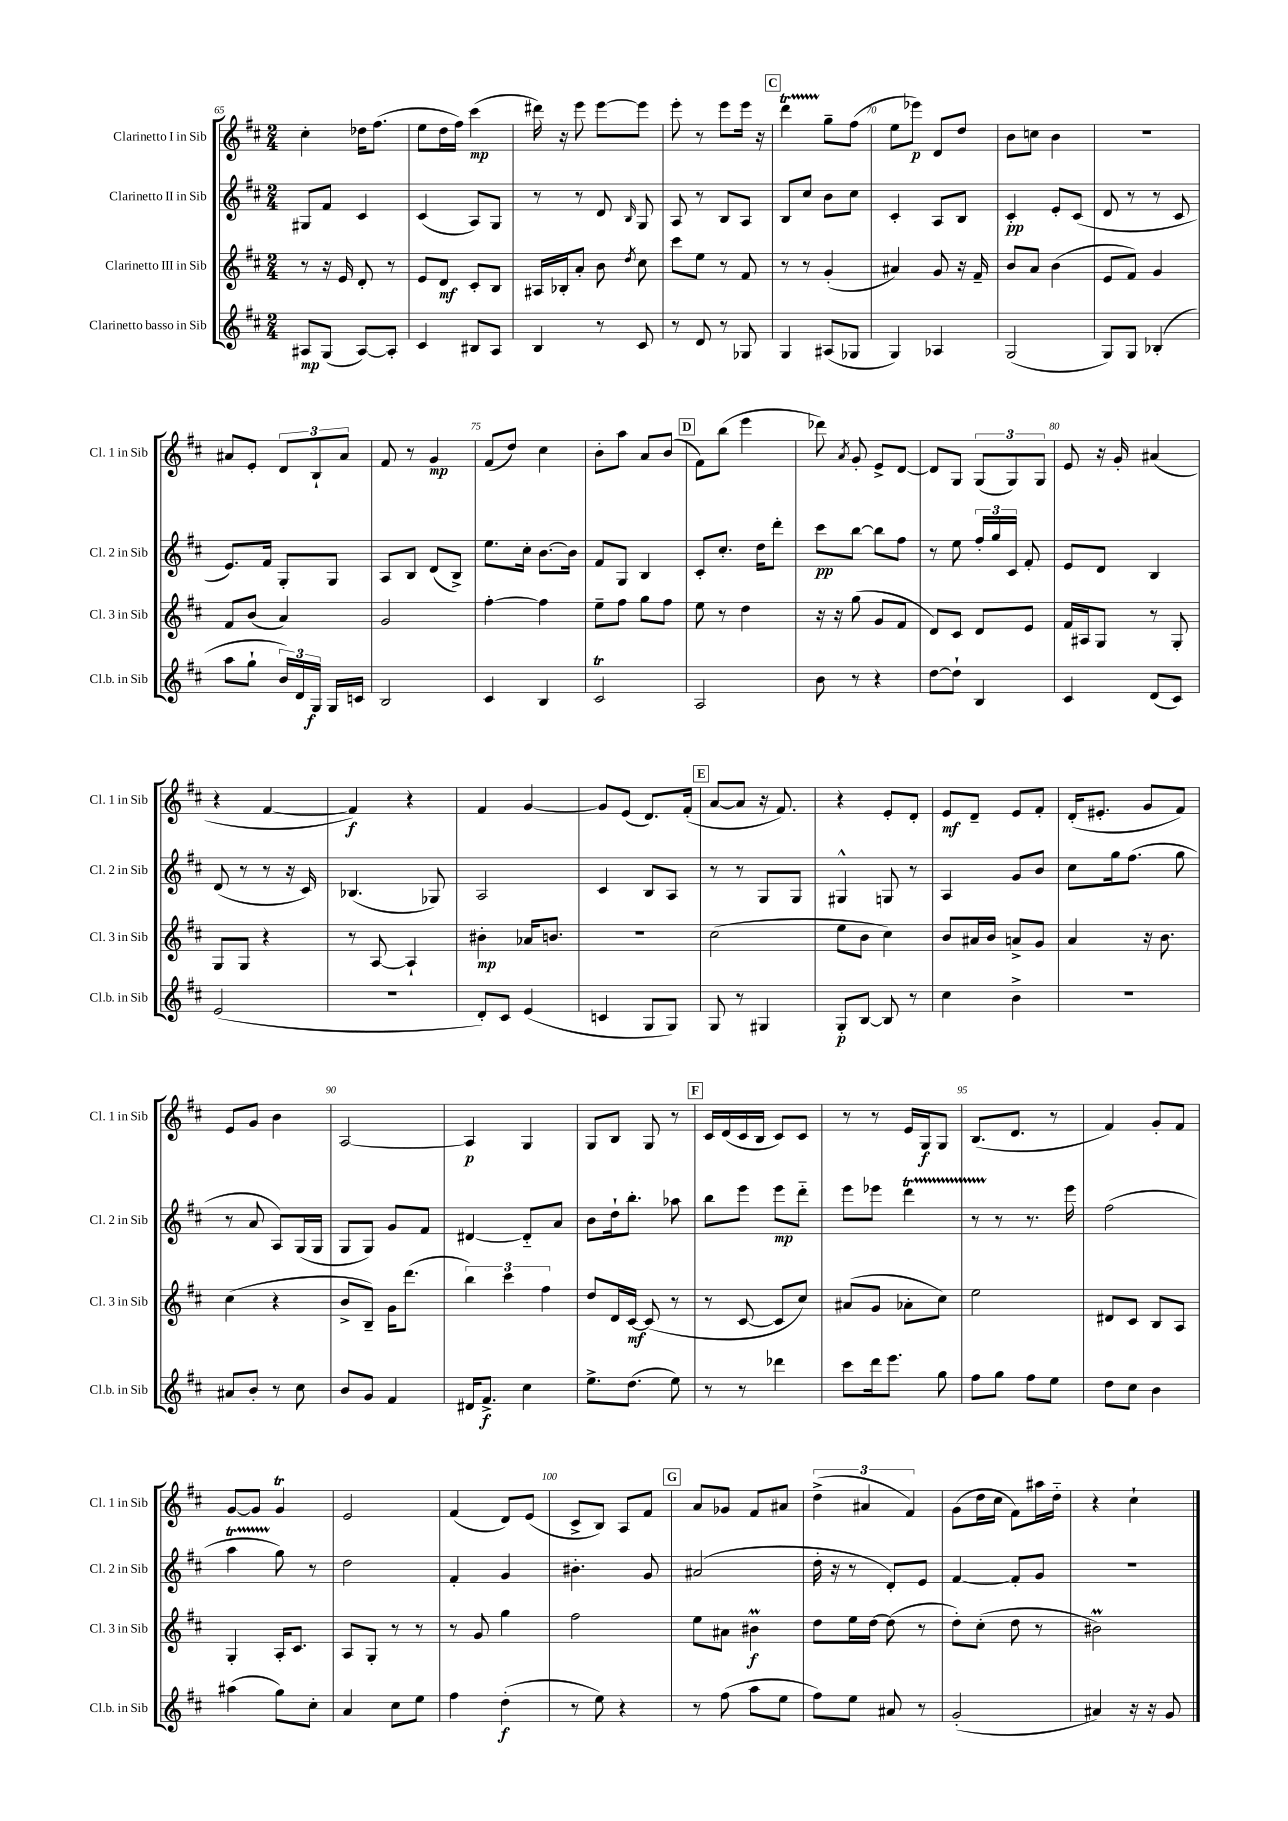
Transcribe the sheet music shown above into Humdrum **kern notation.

**kern	**kern	**kern	**kern
*staff4	*staff3	*staff2	*staff1
*clefG2	*clefG2	*clefG2	*clefG2
*k[f#c#]	*k[f#c#]	*k[f#c#]	*k[f#c#]
*M2/4	*M2/4	*M2/4	*M2/4
8A#	8r	8G#	4cc#'
(8G	16r	8f#	.
.	16e	.	.
[8A#)	8d'	4c#	16dd-
.	.	.	(8.ff#
8A#']	8r	.	.
=	=	=	=
4c#	8e	(4c#	8ee
.	8d	.	16dd
.	.	.	16ff#)
8B#	8c#'	8A)	(4ccc#
8A	8B	8G	.
=	=	=	=
4B	16A#	8r	16ddd#)
.	16B-'	.	16r
.	8a'	8r	8eee
8r	8b	8d	[8eee
.	8qdd	16qqB	.
8c#	8cc#	8G	8eee]
=	=	=	=
8r	8ccc#	8A	8eee'
8d	8ee	8r	8r
8r	8r	8B	8eee
8G-	8f#	8A	16eee
.	.	.	16r
=	=	=	=
4G	8r	8B	4ddd
.	8r	8cc#	.
(8A#	(4g'	8b	8gg~
8G-	.	8cc#	(8ff#
=	=	=	=
4G)	4a#)	4c#'	8ee
.	.	.	8eee-)
4A-	8g	8A	8d
.	16r	8B	8dd
.	16f#~	.	.
=	=	=	=
(2G	8b	4c#'	8b
.	8a	.	8cc
.	(4b	8e'	4b
.	.	(8c#	.
=	=	=	=
8G)	8e	8d	2r
8G	8f#)	8r	.
(4B-'	4g	8r	.
.	.	8c#	.
=	=	=	=
8aa	8f#	8.e)	8a#
8gg`	(8b	.	8e'
.	.	16f#	.
24b)	4a)	8G'	12d
24d	.	.	.
24G	.	.	12B`
16G	.	8G	.
.	.	.	12a#
16c	.	.	.
=	=	=	=
2B	2g	8A	8f#
.	.	8B	8r
.	.	(8d	4g
.	.	8B^)	.
=	=	=	=
4c#	[4ff#'	8.ee	(8f#
.	.	.	8dd)
.	.	16cc#'	.
4B	4ff#]	[8.b	4cc#
.	.	16b]	.
=	=	=	=
2c#	8ee~	8f#	8b'
.	8ff#	8G	8aa
.	8gg	4B	8a
.	8ff#	.	(8b
=	=	=	=
2A	8ee	8c#'	8f#)
.	8r	8.cc#'	(8bb
.	4dd	.	4eee
.	.	16dd	.
.	.	8ddd'	.
=	=	=	=
8b	16r	8ccc#	8ddd-)
.	16r	.	.
.	.	.	8qa
8r	(8gg	[8bb	8g'
4r	8g	8bb]	8e^
.	8f#	8ff#	[8d
=	=	=	=
[8dd	8d)	8r	8d]
8dd`]	8c#	8ee	8G
4B	8d	24ff#'	(12G
.	.	24gg	.
.	.	24c#	12G)
.	8e	8f#'	.
.	.	.	12G
=	=	=	=
4c#	16f#	8e	8e
.	16A#	.	.
.	8G	8d	16r
.	.	.	16g'
(8d	8r	4B	(4a#
8c#)	8G'	.	.
=	=	=	=
(2e	8G	(8d	4r
.	8G	8r	.
.	4r	8r	[4f#
.	.	16r	.
.	.	16c#)	.
=	=	=	=
2r	8r	(4.B-	4f#])
.	[8A	.	.
.	4A`]	.	4r
.	.	8G-)	.
=	=	=	=
8d')	4b#'	2A	4f#
8c#	.	.	.
(4e	16a-	.	[4g
.	8.b	.	.
=	=	=	=
4c	2r	4c#	8g]
.	.	.	(8e
8G	.	8B	8.d)
8G)	.	8A	.
.	.	.	(16f#'
=	=	=	=
8G	(2cc#	8r	[8a
8r	.	8r	8a]
4G#	.	8G	16r
.	.	.	8.f#)
.	.	8G	.
=	=	=	=
8G'	8ee	4G#^^	4r
[8B	8b	.	.
8B]	4cc#)	8G	8e'
8r	.	8r	8d'
=	=	=	=
4cc#	8b	4A	8e
.	16a#	.	8d~
.	16b	.	.
4b^	8a^	8g	8e
.	8g	8b	8f#'
=	=	=	=
2r	4a	8cc#	(16d'
.	.	.	8.e#'
.	.	16gg	.
.	.	(8.ff#	.
.	16r	.	8g
.	8.b	.	.
.	.	8gg	8f#)
=	=	=	=
8a#	(4cc#	8r	8e
8b'	.	8a	8g
8r	4r	8A)	4b
8cc#	.	(16G	.
.	.	16G	.
=	=	=	=
8b	8b^	8G	[2A
8g	8B~)	8G)	.
4f#	16g	8g	.
.	(8.ddd	.	.
.	.	8f#	.
=	=	=	=
16d#	6bb)	[4d#	4A]
8.f#^	.	.	.
.	6ccc#	.	.
4cc#	.	8d#'~]	4G
.	6ff#	.	.
.	.	8a	.
=	=	=	=
8.ee^	8dd	8b	8G
.	16d	16dd`	8B
(8.dd	[16c#	8.bb'	.
.	(8c#]	.	8G
8ee)	8r	8aa-	8r
=	=	=	=
8r	8r	8bb	16c#
.	.	.	(16d
8r	[8c#	8eee	16c#
.	.	.	16B
4ddd-	8c#]	8eee	8c#)
.	8cc#)	8ddd'~	8c#
=	=	=	=
8ccc#	(8a#	8eee	8r
16ddd	8g	8eee-	8r
8.eee	.	.	.
.	8a-'	4ddd	16e
.	.	.	16G
8gg	8cc#)	.	8G
=	=	=	=
8ff#	2ee	8r	(8.B
8gg	.	8r	.
.	.	.	8.d
8ff#	.	8.r	.
8ee	.	.	8r
.	.	16eee	.
=	=	=	=
8dd	8d#	(2ff#	4f#)
8cc#	8c#	.	.
4b	8B	.	8g'
.	8A	.	8f#
=	=	=	=
(4aa#	4G'	4aa	[8g
.	.	.	8g]
8gg)	16A'	8gg)	4g
.	8.c#	.	.
8cc#'	.	8r	.
=	=	=	=
4a	8A	2dd	2e
.	8G'	.	.
8cc#	8r	.	.
8ee	8r	.	.
=	=	=	=
4ff#	8r	4f#'	(4f#
.	8g	.	.
(4dd'	4gg	4g	8d)
.	.	.	(8e
=	=	=	=
8r	2ff#	4.b#'	8c#^
8ee)	.	.	8B)
4r	.	.	8A
.	.	8g	8f#
=	=	=	=
8r	8ee	(2a#	8a
(8ff#	8a#	.	8g-
8aa	4b#	.	8f#
8ee	.	.	8a#
=	=	=	=
8ff#)	8dd	16dd'	(6dd^
.	.	16r	.
8ee	16ee	8r	.
.	.	.	6a#
.	[16dd	.	.
8a#	(8dd]	8d')	.
.	.	.	6f#)
8r	8r	8e	.
=	=	=	=
(2g'	8dd')	[4f#	(8g
.	(8cc#'	.	16dd
.	.	.	16cc#
.	8dd	8f#']	8f#)
.	8r	8g	16aa#
.	.	.	16dd'~
=	=	=	=
4a#)	2b#)	2r	4r
16r	.	.	4cc#`
16r	.	.	.
8g	.	.	.
==	==	==	==
*-	*-	*-	*-
